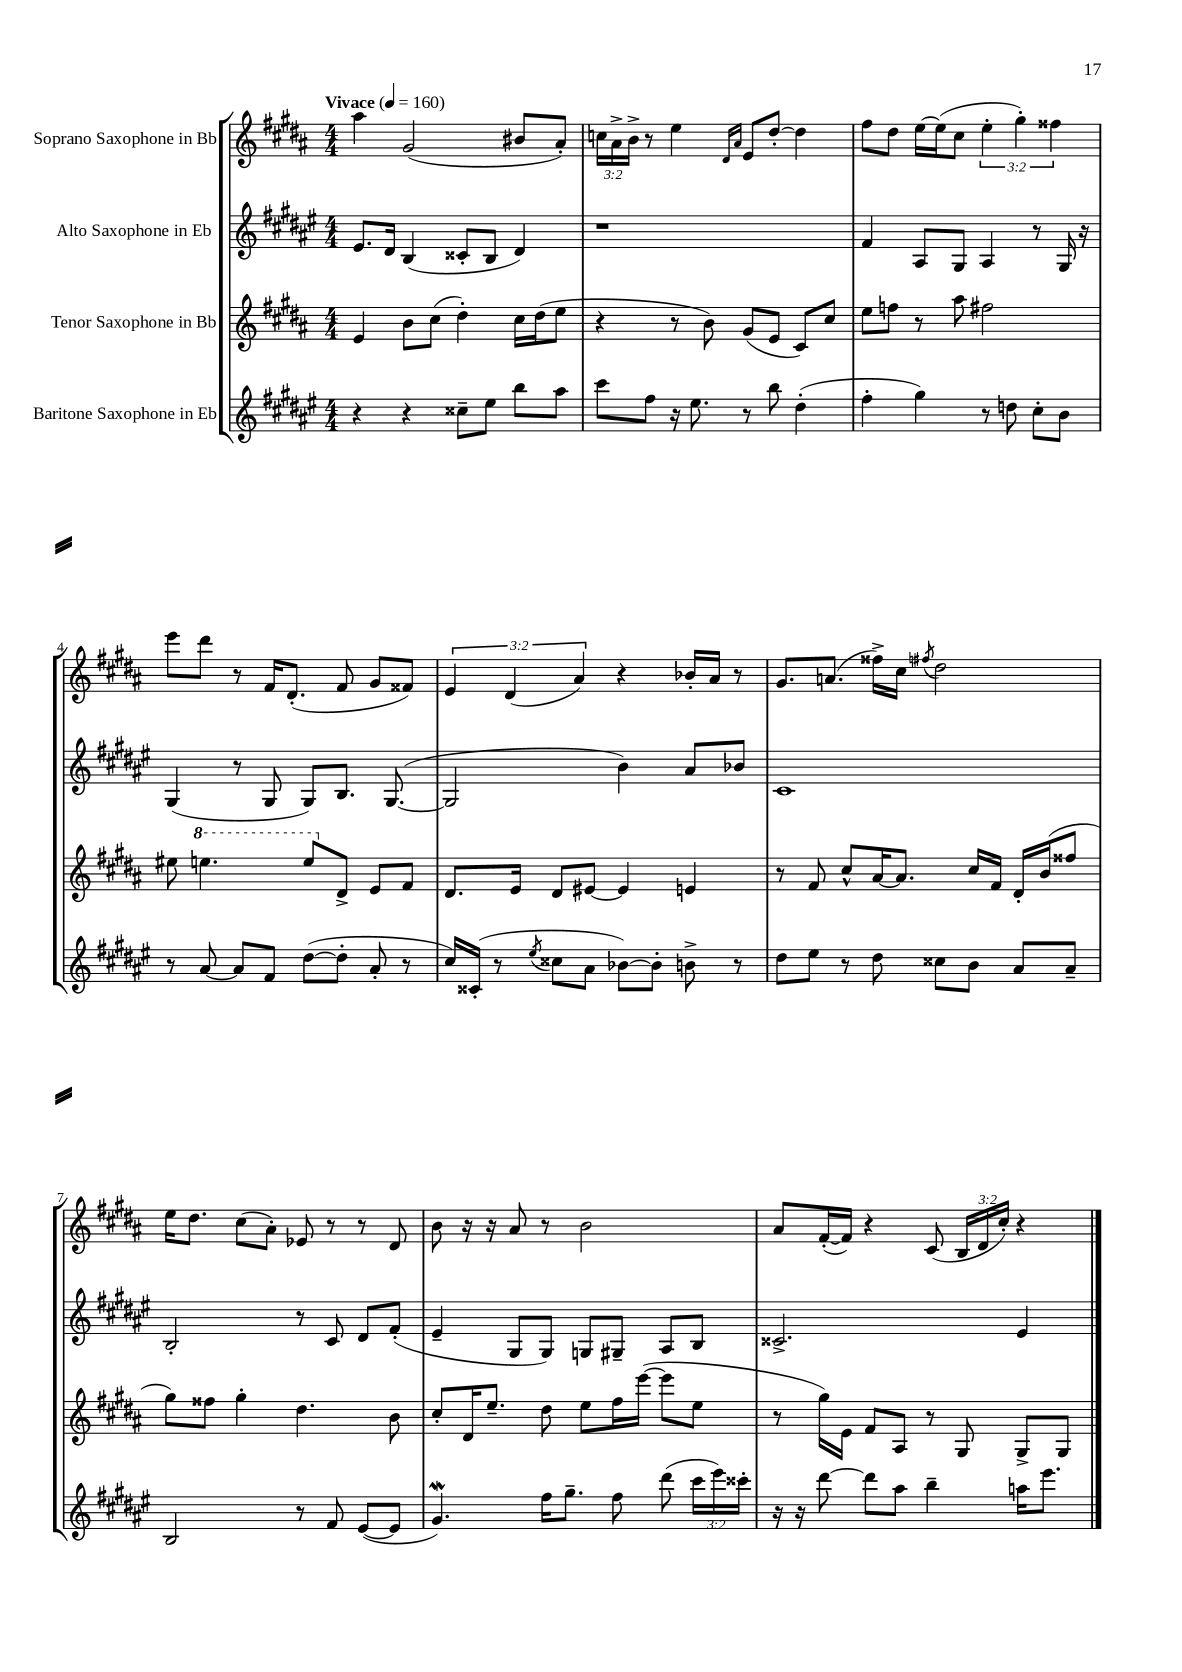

**kern	**kern	**kern	**kern
*staff4	*staff3	*staff2	*staff1
*clefG2	*clefG2	*clefG2	*clefG2
*k[f#c#g#d#a#e#]	*k[f#c#g#d#a#]	*k[f#c#g#d#a#e#]	*k[f#c#g#d#a#]
*M4/4	*M4/4	*M4/4	*M4/4
*MM160	*MM160	*MM160	*MM160
4r	4e	8.e#	4aa#
.	.	16d#	.
4r	8b	(4B	(2g#
.	(8cc#	.	.
8cc##~	4dd#')	8c##'	.
8ee#	.	8B	.
8bb	16cc#	4d#)	8b#
.	(16dd#	.	.
8aa#	8ee	.	8a#')
=	=	=	=
8ccc#	4r	1r	24cc
.	.	.	24a#^
.	.	.	24b^
8ff#	.	.	8r
16r	8r	.	4ee
8.ee#	.	.	.
.	8b)	.	.
.	.	.	16qqd#
.	.	.	16qqa#
8r	(8g#	.	8e
8bb	8e	.	[8dd#'
(4dd#'	8c#)	.	4dd#]
.	8cc#	.	.
=	=	=	=
4ff#'	8ee	4f#	8ff#
.	8ff	.	8dd#
4gg#)	8r	8A#	[16ee
.	.	.	(16ee]
.	8aa#	8G#	8cc#
8r	2ff#	4A#	6ee'
8dd	.	.	.
.	.	.	6gg#')
8cc#'	.	8r	.
.	.	.	6ff##
8b	.	16G#	.
.	.	16r	.
=	=	=	=
8r	8ee#	(4G#	8eee
[8a#	4.eee	.	8ddd#
8a#]	.	8r	8r
8f#	.	8G#	16f#
.	.	.	(8.d#'
([8dd#	8eee	8G#)	.
8dd#']	8d#^	8.B	8f#
8a#'	8e	.	8g#
.	.	([8.G#	.
8r	8f#	.	8f##)
=	=	=	=
16cc#)	8.d#	2G#]	6e
(16c##'	.	.	.
8r	.	.	.
.	.	.	(6d#
.	16e	.	.
8qee#	.	.	.
8cc##	8d#	.	.
.	.	.	6a#)
8a#	[8e#	.	.
[8b-)	4e#]	4b)	4r
8b-']	.	.	.
8b^	4e	8a#	16b-'
.	.	.	16a#
8r	.	8b-	8r
=	=	=	=
8dd#	8r	1c#	8.g#
8ee#	8f#	.	.
.	.	.	(8.a
8r	8cc#^^	.	.
8dd#	[16a#	.	16ff##^)
.	8.a#]	.	16cc#
.	.	.	8qff#
8cc##	.	.	2dd#
8b	16cc#	.	.
.	16f#	.	.
8a#	16d#'	.	.
.	(16b	.	.
8a#~	8ff##	.	.
=	=	=	=
2B	8gg#)	2B'	16ee
.	.	.	8.dd#
.	8ff##	.	.
.	4gg#'	.	(8cc#
.	.	.	8a#')
8r	4.dd#	8r	8e-
8f#	.	8c#	8r
([8e#	.	8d#	8r
8e#]	8b	(8f#'	8d#
=	=	=	=
4.g#)	8cc#'	4e#~	8b
.	16d#	.	16r
.	8.ee~	.	16r
.	.	8G#	8a#
16ff#	8dd#	8G#)	8r
8.gg#~	.	.	.
.	8ee	8G	2b
8ff#	16ff#	8G#~	.
.	([16eee	.	.
(8ddd#	8eee]	8A#	.
24ccc#	8ee	8B	.
24eee#)	.	.	.
24ccc##'	.	.	.
=	=	=	=
16r	8r	2.c##^	8a#
16r	.	.	.
[8ddd#	16gg#)	.	([16f#'
.	16e	.	16f#])
8ddd#]	8f#	.	4r
8aa#	8A#	.	.
4bb~	8r	.	(8c#
.	8G#	.	24B
.	.	.	24d#
.	.	.	24cc#')
16aa	8G#^	4e#	4r
8.eee#	.	.	.
.	8G#	.	.
==	==	==	==
*-	*-	*-	*-
